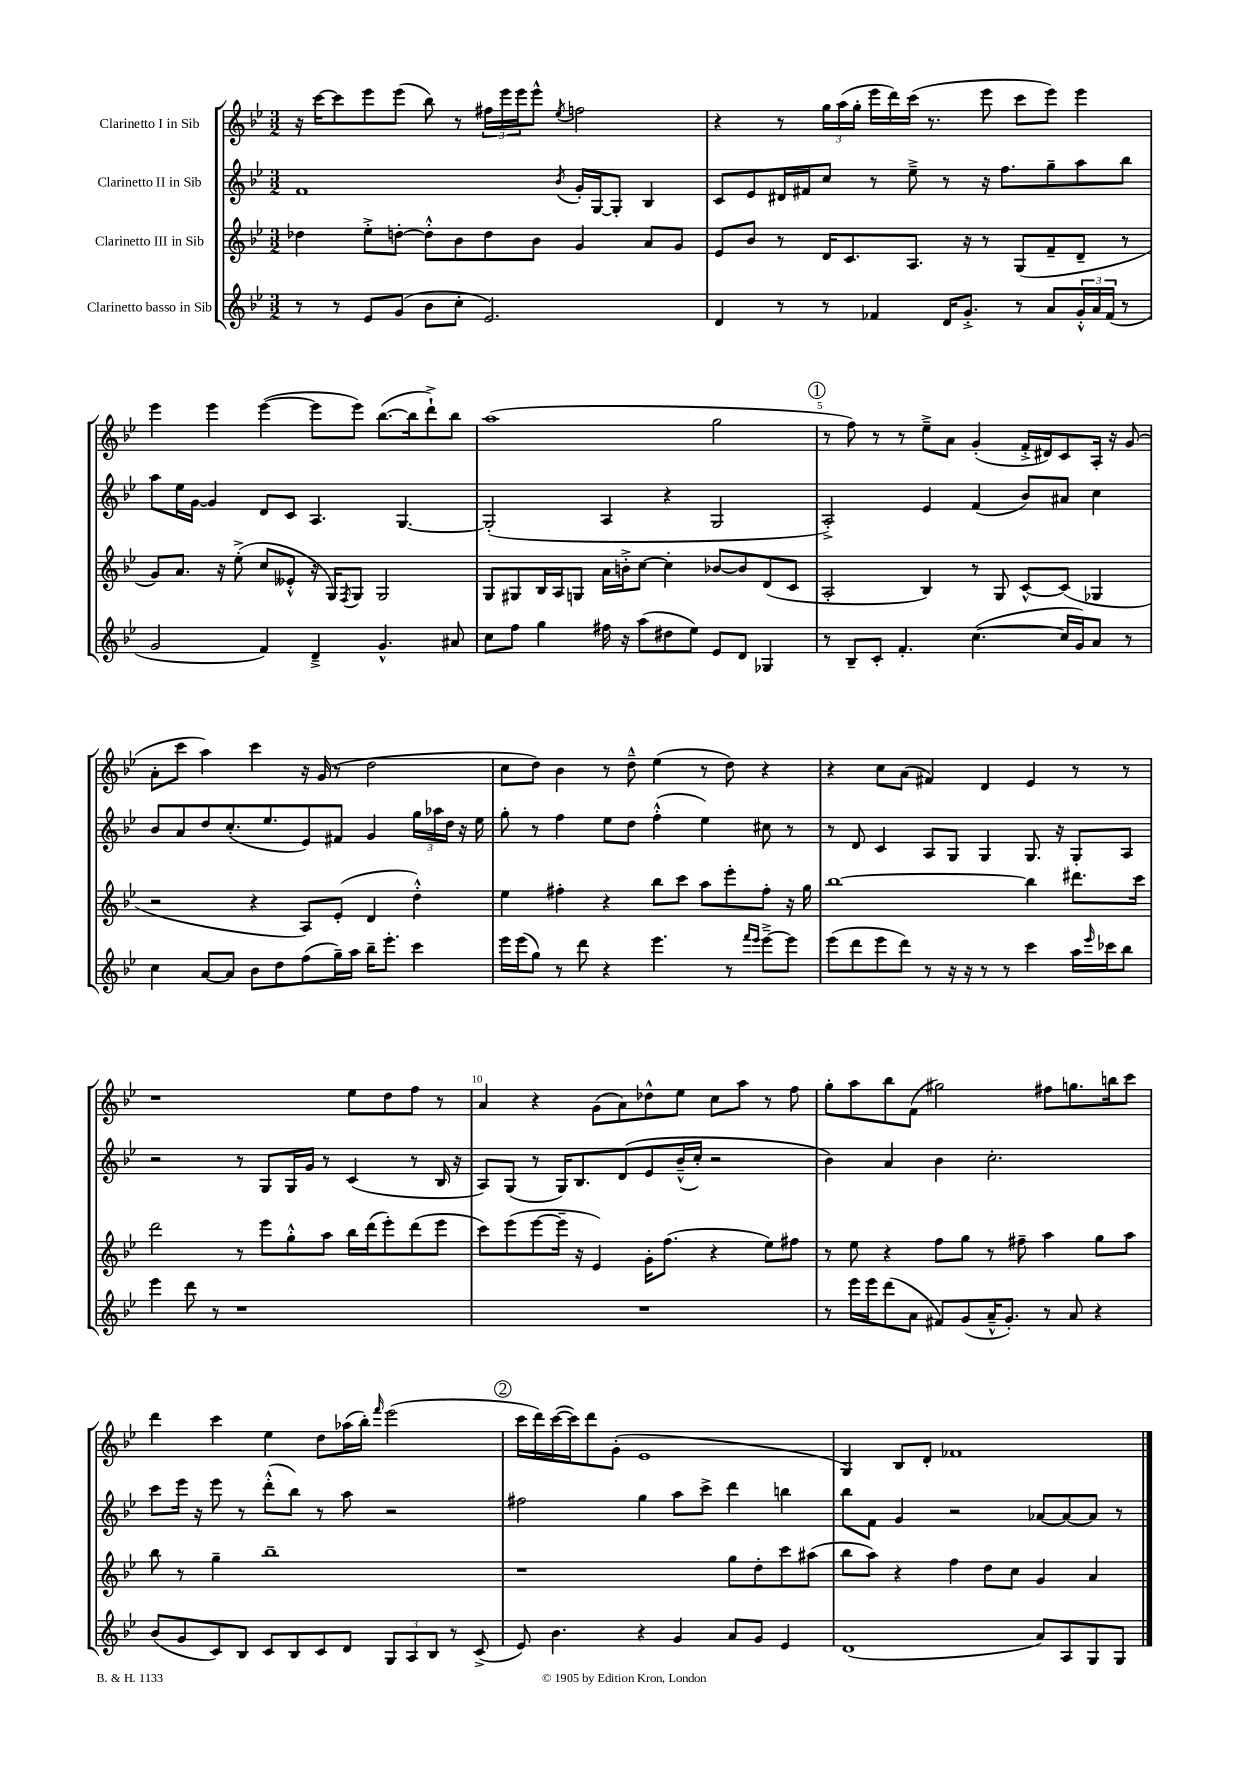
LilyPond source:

<<
\new StaffGroup <<
\new Staff = "s0" \with { instrumentName = "Clarinetto I in Sib" } {
    \clef treble \key bes \major \numericTimeSignature \time 3/2
    r16 c'''16~ c'''8 ees'''8 ees'''8( bes''8) r8 \tuplet 3/2 { fis''16 ees'''16 ees'''16 } ees'''8-^ \acciaccatura { ees''8 } f''2 |
    r4 r8 \tuplet 3/2 { g''16 a''16( g''16-. } ees'''16 d'''16) c'''16( r8. ees'''8 c'''8 ees'''8) ees'''4 |
    ees'''4 ees'''4 ees'''4~( ees'''8 ees'''8) bes''8.~( bes''16 d'''8-!->) bes''8 |
    a''1( g''2 |
    \mark \markup { \circle "1" } r8 f''8) r8 r8 ees''8---> a'8 g'4-.( f'16-.-> dis'16) c'8 a16-. r16 g'8( |
    a'8-. c'''8 a''4) c'''4 r16 g'16( r8 d''2 |
    c''8 d''8) bes'4 r8 d''8---^ ees''4( r8 d''8) r4 |
    r4 c''8 a'8( fis'4) d'4 ees'4 r8 r8 |
    r1 ees''8 d''8 f''8 r8 |
    a'4 r4 g'8( a'8) des''8-^ ees''8 c''8 a''8 r8 f''8 |
    g''8-. a''8 bes''8 f'8( gis''2) fis''8 g''8. b''16 c'''8 |
    d'''4 c'''4 ees''4 d''8 aes''16( bes''16-.) \grace { f'''16 } ees'''2( |
    \mark \markup { \circle "2" } c'''16 d'''16) c'''16~( c'''16) d'''8 g'8-.( ees'1 |
    g4) bes8 d'8-. fes'1 \bar "|." |
}
\new Staff = "s1" \with { instrumentName = "Clarinetto II in Sib" } {
    \clef treble \key bes \major \numericTimeSignature \time 3/2
    f'1 \acciaccatura { bes'8 } g'16-. g16~ g8-. bes4 |
    c'8 ees'8 dis'16 fis'16 c''8 r8 ees''8---> r8 r16 f''8. g''8-- a''8 bes''8 |
    a''8 ees''16 g'16~ g'4 d'8 c'8 a4. g4.~ |
    g2-.( a4 r4 g2 |
    \mark \markup { \circle "1" } a2-.->) ees'4 f'4( bes'8) ais'8 c''4 |
    bes'8 a'8 d''8 c''8.-.( ees''8. ees'8) fis'8 g'4 \tuplet 3/2 { g''16 aes''16 d''16 } r16 ees''16 |
    g''8-. r8 f''4 ees''8 d''8 f''4-.-^( ees''4) cis''8 r8 |
    r8 d'8 c'4 a8 g8 g4 g8. r16 g8-. a8 |
    r2 r8 g8 g16 g'16 r8 c'4( r8 bes16 r16 |
    a8) g8( r8 g16) bes8. d'8\( ees'8 bes'16---^( c''16-.) r2 |
    bes'4\) a'4 bes'4 c''2.-. |
    c'''8 ees'''16 r16 ees'''8 r8 d'''8-.-^( bes''8) r8 a''8 r2 |
    \mark \markup { \circle "2" } fis''2 g''4 a''8 c'''8-> d'''4 b''4 |
    bes''8 f'8 g'4 r2 aes'8~ aes'8~ aes'8 r8 \bar "|." |
}
\new Staff = "s2" \with { instrumentName = "Clarinetto III in Sib" } {
    \clef treble \key bes \major \numericTimeSignature \time 3/2
    des''4 ees''8-.-> d''8~-. d''8-.-^ bes'8 d''8 bes'8 g'4 a'8 g'8 |
    ees'8 bes'8 r8 d'16 c'8. a8. r16 r8 g8( f'8-- d'8-- r8 |
    g'8) a'8. r16 ees''8-.->( c''8 eeses'8-.-^ r16 g16) \acciaccatura { f8 } g8 g2 |
    g8 gis8 bes16 a16 g8 a'16 b'16-.-> c''8~ c''4-. bes'8~ bes'8 d'8( c'8 |
    \mark \markup { \circle "1" } a2-. bes4) r8 g8 c'8~-^ c'8( ges4 |
    r2 r4 a8) ees'8-.( d'4 d''4-.-^) |
    ees''4 fis''4-. r4 bes''8 c'''8 a''8 ees'''8-. fis''8-. r16 g''16 |
    bes''1~ bes''4 dis'''8. c'''16 |
    d'''2 r8 ees'''8 g''8-.-^ a''8 bes''16 d'''16( ees'''8-.) d'''8( ees'''8 |
    c'''8) ees'''8( ees'''8~ ees'''16-- r16 ees'4) g'16-. f''8.( r4 ees''8) fis''8 |
    r8 ees''8 r4 f''8 g''8 r8 fis''8-- a''4 g''8 a''8 |
    bes''8 r8 g''4-- bes''1-- |
    \mark \markup { \circle "2" } r1 g''8 d''8-. c'''8 ais''8( |
    bes''8 a''8) r4 f''4 d''8 c''8 g'4 a'4 \bar "|." |
}
\new Staff = "s3" \with { instrumentName = "Clarinetto basso in Sib" } {
    \clef treble \key bes \major \numericTimeSignature \time 3/2
    r8 r8 ees'8 g'8( bes'8 c''8-. ees'2.) |
    d'4 r8 r8 fes'4 d'16 g'8.-.-> r8 a'8 \tuplet 3/2 { g'16-.-^ a'16 fes'16( } r8 |
    g'2 f'4) d'4---> g'4.-^ ais'8 |
    c''8 f''8 g''4 fis''16 r16 a''8( dis''8 ees''8) ees'8 d'8 ges4 |
    \mark \markup { \circle "1" } r8 bes8-- c'8-. f'4.-. c''4.~( c''16 g'16) a'8 r8 |
    c''4 a'8~ a'8 bes'8 d''8 f''8( g''16--) a''16 bes''16-- ees'''8.-. c'''4 |
    ees'''16 ees'''16( g''8) r8 d'''8 r4 ees'''4. r8 \grace { f'''16 ees'''16 } ees'''8~---> ees'''8 |
    ees'''8( d'''8 ees'''8 d'''8) r8 r16 r16 r8 r8 c'''4 a''16 \grace { ees'''16 } ces'''16 bes''8 |
    ees'''4 d'''8 r8 r1 |
    R1. |
    r8 ees'''16 ees'''16 d'''8( a'8 fis'8) g'8( a'16---^ g'8.-.) r8 a'8 r4 |
    bes'8( g'8 c'8) bes8 c'8 bes8 c'8 d'8 \tuplet 3/2 { g8 a8 bes8 } r8 c'8->( |
    \mark \markup { \circle "2" } ees'8) bes'4. r4 g'4 a'8 g'8 ees'4 |
    d'1( a'8) a8 g8 g8 \bar "|." |
}
>>
>>
\layout { \context { \Score \override BarNumber.break-visibility = ##(#f #t #t) barNumberVisibility = #(every-nth-bar-number-visible 5) } }
